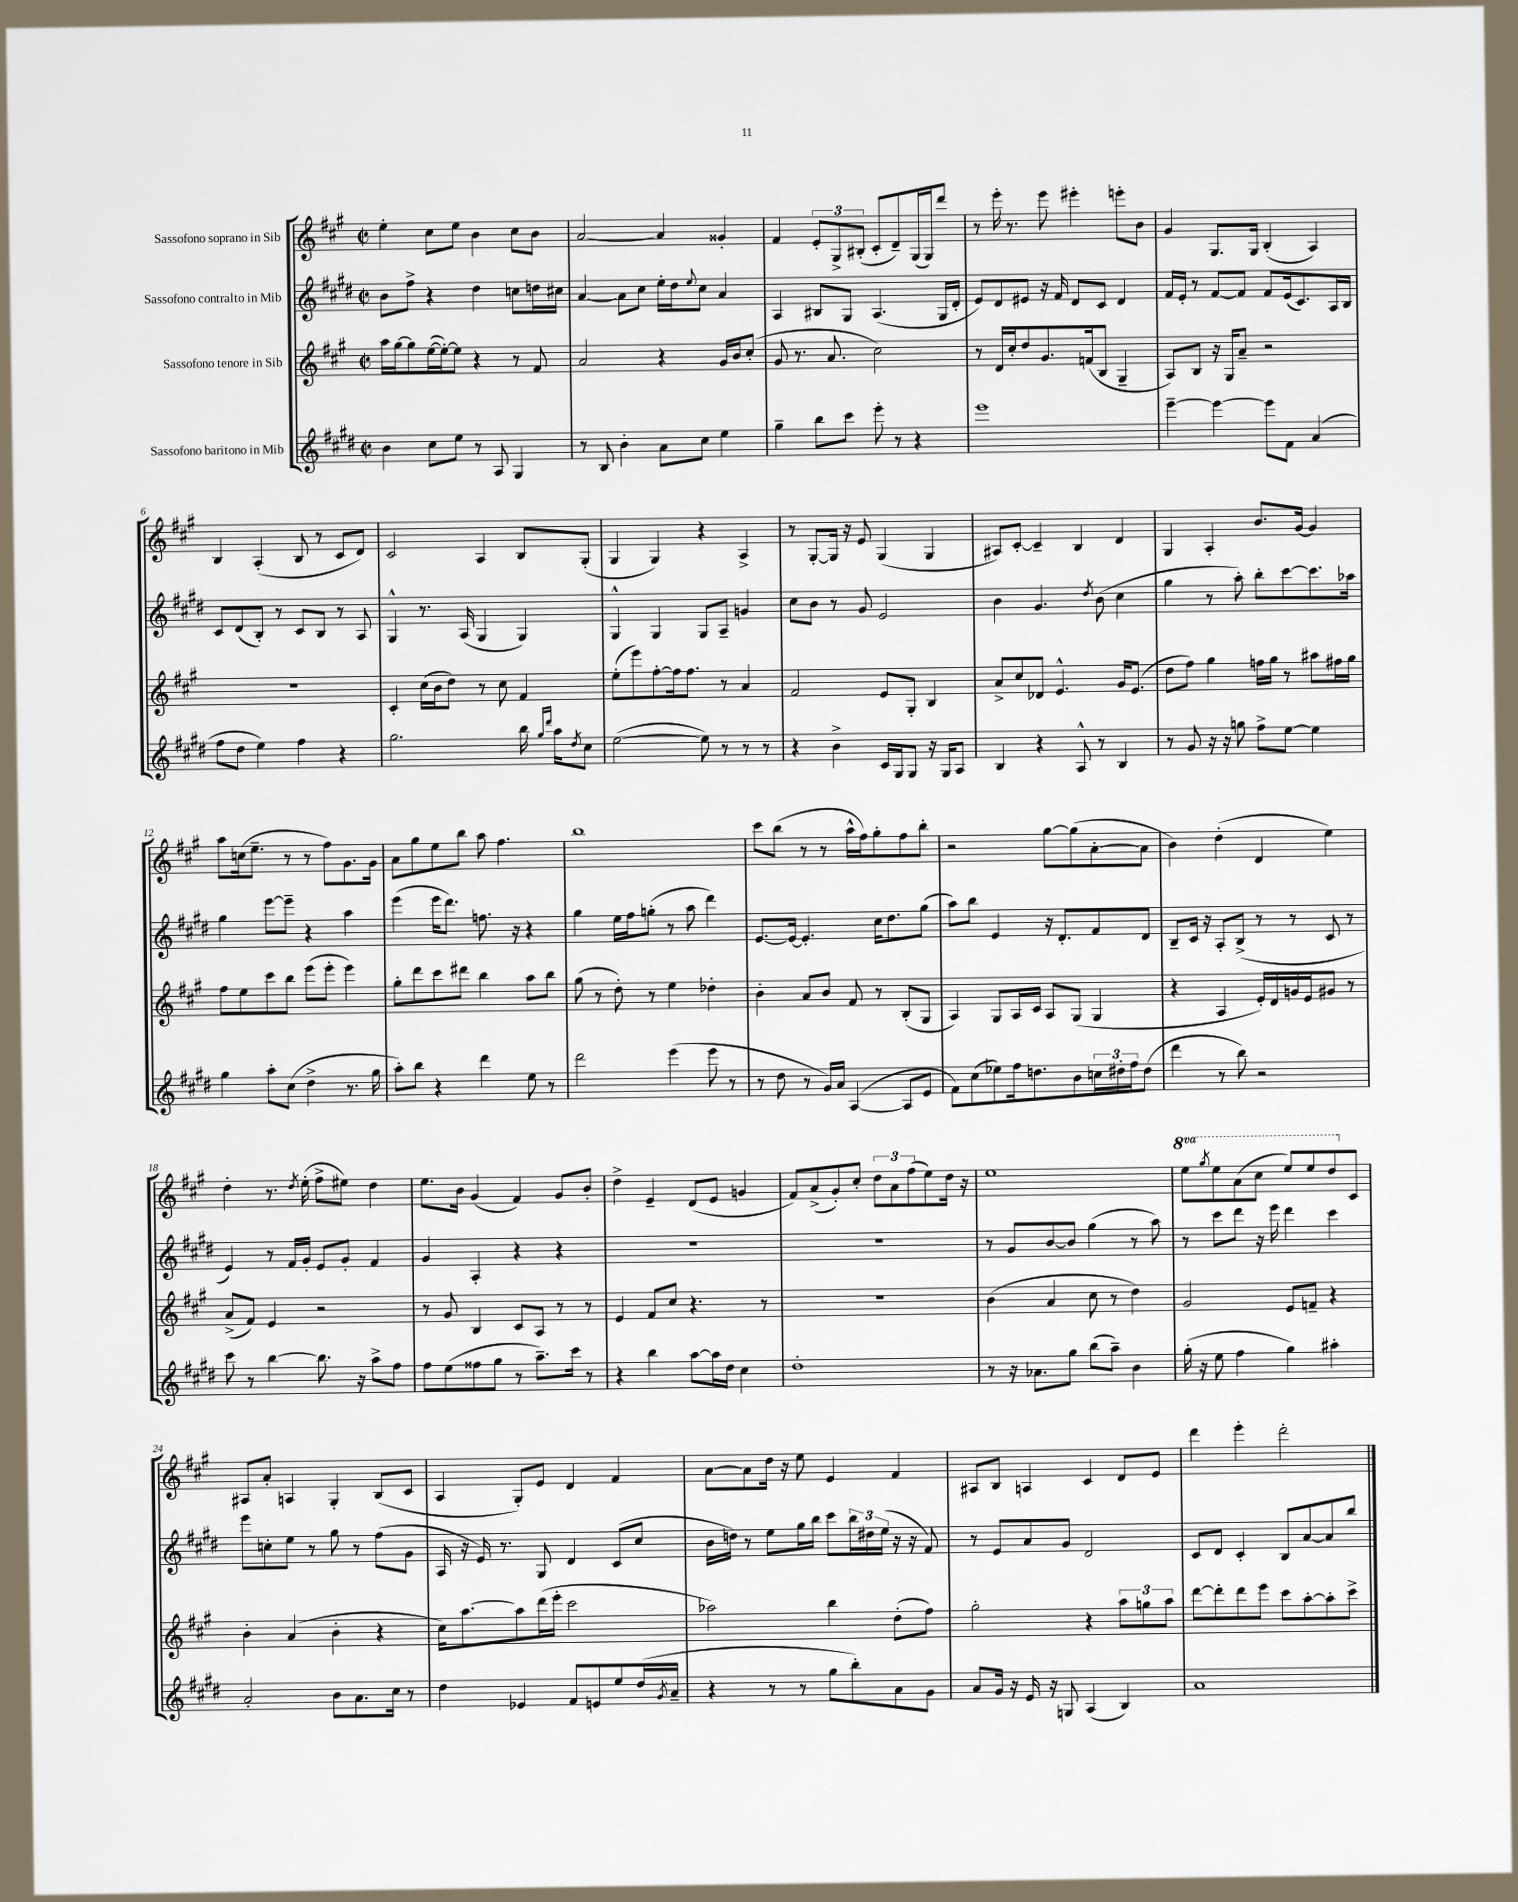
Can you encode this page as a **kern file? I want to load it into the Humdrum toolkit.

**kern	**kern	**kern	**kern
*staff4	*staff3	*staff2	*staff1
*clefG2	*clefG2	*clefG2	*clefG2
*k[f#c#g#d#]	*k[f#c#g#]	*k[f#c#g#d#]	*k[f#c#g#]
*M2/2	*M2/2	*M2/2	*M2/2
*met(c|)	*met(c|)	*met(c|)	*met(c|)
4b\	16aa\LL	8b\L	4ee'\
.	[16gg#\J	.	.
.	8gg#\]	8ff#^\J	.
8cc#\L	([16ee\L	4r	8cc#\L
.	16ee'\_J)	.	.
8ee\J	8ee\]J	.	8ee\J
8r	4r	4dd#\	4b\
8A/	.	.	.
4G#/	8r	8cc\L	8cc#\L
.	8f#/	16dd\L	8b\J
.	.	16cc#\JJ	.
=	=	=	=
8r	2a/	[4a/	[2a/
8B/	.	.	.
4b'\	.	8a\]L	.
.	.	8cc#\J	.
8a\L	4r	16ee'\LL	4a/]
.	.	16dd#\J	.
.	.	8qqee/	.
8cc#\J	.	8cc#\J	.
4ee\	16g#/LL	4a/	4g##'/
.	16b/J	.	.
.	(8cc#'/J	.	.
=	=	=	=
4gg#~\	8g#/	4A/	4f#/
.	8.r	.	.
8bb\L	.	8B#/L	12e'/L
.	8.a/	.	.
.	.	.	12G#^/
8ccc#\J	.	8G#/J	.
.	.	.	(12B#'/J
8eee'\	2cc#\)	(4.A/	8c#'/L
8r	.	.	8d~/)
4r	.	.	(16G#/L
.	.	.	16G#/J)
.	.	16G#/LL	8ddd/J
.	.	16d#'/JJ	.
=	=	=	=
1eee	8r	8e/L)	8r
.	16d/LL	8d#/	16eee'\
.	16cc#'/J	.	8.r
.	8dd/	8e#/J	.
.	8.g#/	16r	8eee\
.	.	16f#/	.
.	.	8d#/L	4eee#'\
.	(16f/k	.	.
.	8B/J	8c#/J	.
.	4G#~/	4d#/	8eee'\L
.	.	.	8b\J
=	=	=	=
[4eee~\	8A/L)	16f#/LL	4g#/
.	.	16e'/JJ	.
.	8B/J	8r	.
4eee\_	16r	[8f#/L	8.G#/L
.	16G#/LK	.	.
.	8a~/J	8f#/]J	.
.	.	.	16G#/Jk
8eee\]L	2r	8f#/L	(4B'/
8f#\J	.	(16e/k	.
.	.	8.c#/)	.
(4a/	.	.	4A/)
.	.	16A/L	.
.	.	16B/JJ	.
=	=	=	=
8ff#\L	1r	8c#/L	4B/
8dd#\J	.	(8d#/	.
4ee\)	.	8B'/J)	(4A'/
.	.	8r	.
4ff#\	.	8c#/L	8B/
.	.	8B/J	8r
4r	.	8r	8c#/L
.	.	8A/	8d/J)
=	=	=	=
2.gg#\	4c#'/	4G#^^/	2c#/
.	(16cc#\LL	8.r	.
.	16b\J	.	.
.	8dd\J)	.	.
.	.	(16A/	.
.	8r	4G#/	4A/
.	8cc#\	.	.
16bb\	4f#/	4G#/)	8B/L
16qqgg#/LL	.	.	.
16qqddd#/JJ	.	.	.
16aa\LK	.	.	.
8qdd#/	.	.	.
8cc#\J	.	.	(8G#'/J
=	=	=	=
([2ee\	(8ee'\L	4G#^^/	4G#/
.	8eee\)	.	.
.	[8ff#'\	4G#/	4G#/)
.	16ff#\]k	.	.
.	8.ff#\J	.	.
8ee\])	.	8G#/L	4r
8r	8r	8A~/J	.
8r	4a/	4g/	4A^/
8r	.	.	.
=	=	=	=
4r	2f#/	8cc#\L	8r
.	.	8b\J	[8G#'/L
4b^\	.	8r	16G#/]Jk
.	.	.	16r
.	.	8g#/	8e/
16c#/LL	8e/L	2e/	(4G#/
16G#/J	.	.	.
8G#/J	8G#'/J	.	.
16r	4B/	.	4G#/
16G#/LK	.	.	.
8A/J	.	.	.
=	=	=	=
4B/	8a^/L	4b\	8A#/L)
.	8cc#/	.	[8c#'/J
4r	8d-/J	4.g#/	4c#~/]
.	4.e^^/	.	.
8A^^/	.	.	4B/
.	.	8qdd#/	.
8r	.	(8b\	.
4B/	16g#/LK	4cc#\	4d/
.	(8.e/J	.	.
=	=	=	=
8r	8dd\L	4gg#\	4G#/
8g#/	8ff#\J)	.	.
16r	4gg#\	8r	4A'/
16r	.	.	.
8gg\	.	8aa'\)	.
8ff#^\L	16ff\LL	8bb'\L	8.b/L
.	16gg#\JJ	.	.
[8ee\J	8r	[8ccc#\	.
.	.	.	[16g#/Jk
4ee\]	8aa#\L	8.ccc#\]	4g#/]
.	16ff#\L	.	.
.	16gg#\JJ	16aa-\Jk	.
=	=	=	=
4gg#\	8ff#\L	4gg#\	8aa\L
.	8ee\	.	(16cc\k
.	.	.	8.ee~\J
8aa'\L	8ccc#\	[8eee\L	.
(8cc#\J	8bb\J	8eee~\]J	8r
4dd#^\	(8eee\L	4r	8r
.	8eee'\J	.	8ff#\L)
8.r	4eee\)	4aa\	8.g#\
16gg#\	.	.	16g#\Jk
=	=	=	=
8aa'\L)	8gg#'\L	(4eee\	8a\L
8bb\J	8ddd\	.	8gg#\
4r	8ccc#\	16eee\LK	8ee\
.	.	8.ddd#\J)	.
.	8ddd#\J	.	8bb\J
4ddd#\	4bb\	8.ff\	8aa\
.	.	.	4.ff#\
.	.	16r	.
8ee\	8aa\L	4r	.
8r	8bb\J	.	.
=	=	=	=
2ddd#\	(8gg#\	4gg#\	1bb
.	8r	.	.
.	8dd'\)	16ee\LL	.
.	.	16ff#\J	.
.	8r	(8gg'\J	.
(4eee\	4ee\	8r	.
.	.	8aa\	.
8eee\	4dd-'\	4ddd#\)	.
8r	.	.	.
=	=	=	=
8r	4b'\	[8.e/L	8ccc#\L
8dd#\	.	.	(8bb\J
.	.	16e/_Jk	.
8r	8a/L	4.e'/]	8r
16g#/LL)	8b/J	.	8r
16a/JJ	.	.	.
([4A/	8f#/	.	16aa^^\LL
.	.	.	16ff#\J)
.	8r	16cc#\LK	8gg#'\
.	.	8.dd#\	.
8A/]L	(8B'/L	.	8ff#\
8e/J	8G#/J	(8gg#\J	8bb'\J
=	=	=	=
8f#\L)	4A/)	8aa\L)	2r
(8cc#\	.	8bb\J	.
8ee-\)	8G#/L	4e/	.
16ff#\k	16A/L	.	.
8.dd\	16c#/JJ	.	.
.	8A/L	16r	[8gg#\L
.	.	8.d#'/L	.
8b\	(8G#/J	.	(8gg#\]
24cc\L	4G#/	8f#/	[8a'\
24dd#'\	.	.	.
24ff#\J	.	.	.
(8dd#\J	.	8d#/J	8a\]J
=	=	=	=
4ddd#\	4r	8B~/L	4b\)
.	.	16c#/Jk	.
.	.	16r	.
8r	4A/	8A'/L	(4dd'\
8bb\)	.	(8B^/J	.
2r	16e'/LL)	8r	4d/
.	16d/	.	.
.	16g/	8r	.
.	16e/J	.	.
.	8g#/J	8c#/	4ee\)
.	8r	8r	.
=	=	=	=
8ccc#\	(8a^/L	4e/)	4dd'\
8r	8f#/J)	.	.
[4bb\	4e/	8r	8.r
.	.	16f#/LL	.
.	.	.	8qdd/
.	.	16g#'/JJ	(16ee'\
8.bb\]	2r	8e/L	8ff#^\L
.	.	8g#'/J	8ee#\J)
16r	.	.	.
8aa^\L	.	4f#/	4dd\
8ff#\J	.	.	.
=	=	=	=
8ff#\L	8r	4g#/	8.ee\L
(8ee\	8g#/	.	.
.	.	.	16b\Jk
8ff##\	4B/	4A'/	(4g#/
8gg#\J	.	.	.
8r	8c#/L	4r	4f#/)
8.aa~\L)	8A/J	.	.
.	8r	4r	8g#/L
16ccc#\Jk	.	.	.
8r	8r	.	8b'/J
=	=	=	=
4r	4e/	1r	4dd^\
4bb\	8f#/L	.	4e~/
.	8cc#/J	.	.
[8aa\L	4.r	.	(8d/L
16aa\]L	.	.	8e/J
16dd#\JJ	.	.	.
4cc#\	.	.	4g/
.	8r	.	.
=	=	=	=
1dd#'	1r	1r	8f#/L)
.	.	.	(8a^/
.	.	.	8g#'/)
.	.	.	8cc#'/J
.	.	.	12dd\L
.	.	.	12a\
.	.	.	(12ff#\
.	.	.	8ee\)
.	.	.	16dd\Jk
.	.	.	16r
=	=	=	=
8r	(4b\	8r	1ee
16r	.	8g#/L	.
8.a-\L	.	.	.
.	4a/	[8b/	.
8gg#\J	.	8b/]J	.
(8bb\L	8cc#\	(4gg#\	.
8aa~\J)	8r	.	.
4b\	4dd\)	8r	.
.	.	8aa\)	.
=	=	=	=
(16gg#'\	2g#/	8r	8eee\L
16r	.	.	.
.	.	.	8qggg#/
8ee\	.	8ccc#\L	8eee\
4ff#\	.	8ddd#\J	(8aa\
.	.	16r	8ccc#\J
.	.	16eee\	.
4gg#\)	8e/L	4ddd#\	8eee/L)
.	8f~/J	.	8eee/
4aa#'\	4r	4ccc#\	8ddd/
.	.	.	8c#/J
=	=	=	=
2a'/	4b'\	8eee\L	8A#/L
.	.	8cc'\	8a'/J
.	(4a/	8ee\J	4A/
.	.	8r	.
8b\L	4b'\	8gg#\	4G#'/
8.a\	.	8r	.
.	4r	(8ff#\L	(8B/L
16cc#\Jk	.	.	.
8r	.	8g#\J	8c#/J
=	=	=	=
4dd#\	16cc#\LK)	16A/	4A/
.	[8.aa\	16r	.
.	.	16e/)	.
.	.	8.r	.
4e-/	8aa\]	.	8G#'/L)
.	(16ddd\L	8G#/	8e/J
.	16eee'\JJ	.	.
8f#/L	2ccc#\	4d#/	4d/
8e/	.	.	.
8ee/	.	(8c#/L	4f#/
(16dd#/L	.	8cc#/J	.
8qg#/	.	.	.
16a~/JJ	.	.	.
=	=	=	=
4r	2aa-\)	16b\LL	[8a\L
.	.	16dd\JJ)	.
.	.	8r	8a\]
8r	.	8ee\L	16dd\Jk
.	.	.	16r
8r	.	16gg#\L	8ee\
.	.	16bb\JJ	.
8gg#\L	4bb\	8ccc#\L	4e/
8bb'\)	.	24bb\L	.
.	.	24dd#\	.
.	.	(24ee\JJ	.
8a\	(8dd'\L	16r	4f#/
.	.	16r	.
8g#\J	8ff#\J)	8f#/)	.
=	=	=	=
8a/L	2gg#'\	8r	8A#/L
16g#/Jk	.	8e/L	8B/J
16r	.	.	.
16e/	.	8a/	4A/
16r	.	.	.
8G/	.	8g#/J	.
(4A/	4r	2d#/	4c#/
4B/)	12aa\L	.	8d/L
.	12gg\	.	.
.	.	.	8e/J
.	12aa\J	.	.
=	=	=	=
1a	[8ddd\L	8c#/L	4ddd\
.	8ddd'\]	8d#/J	.
.	8ddd\	4c#'/	4eee'\
.	8eee\J	.	.
.	8ccc#\L	8B/L	2ddd'\
.	[8aa'\	[8a/	.
.	8aa'\]	8a/]	.
.	8ccc#^\J	8bb/J	.
==	==	==	==
*-	*-	*-	*-
